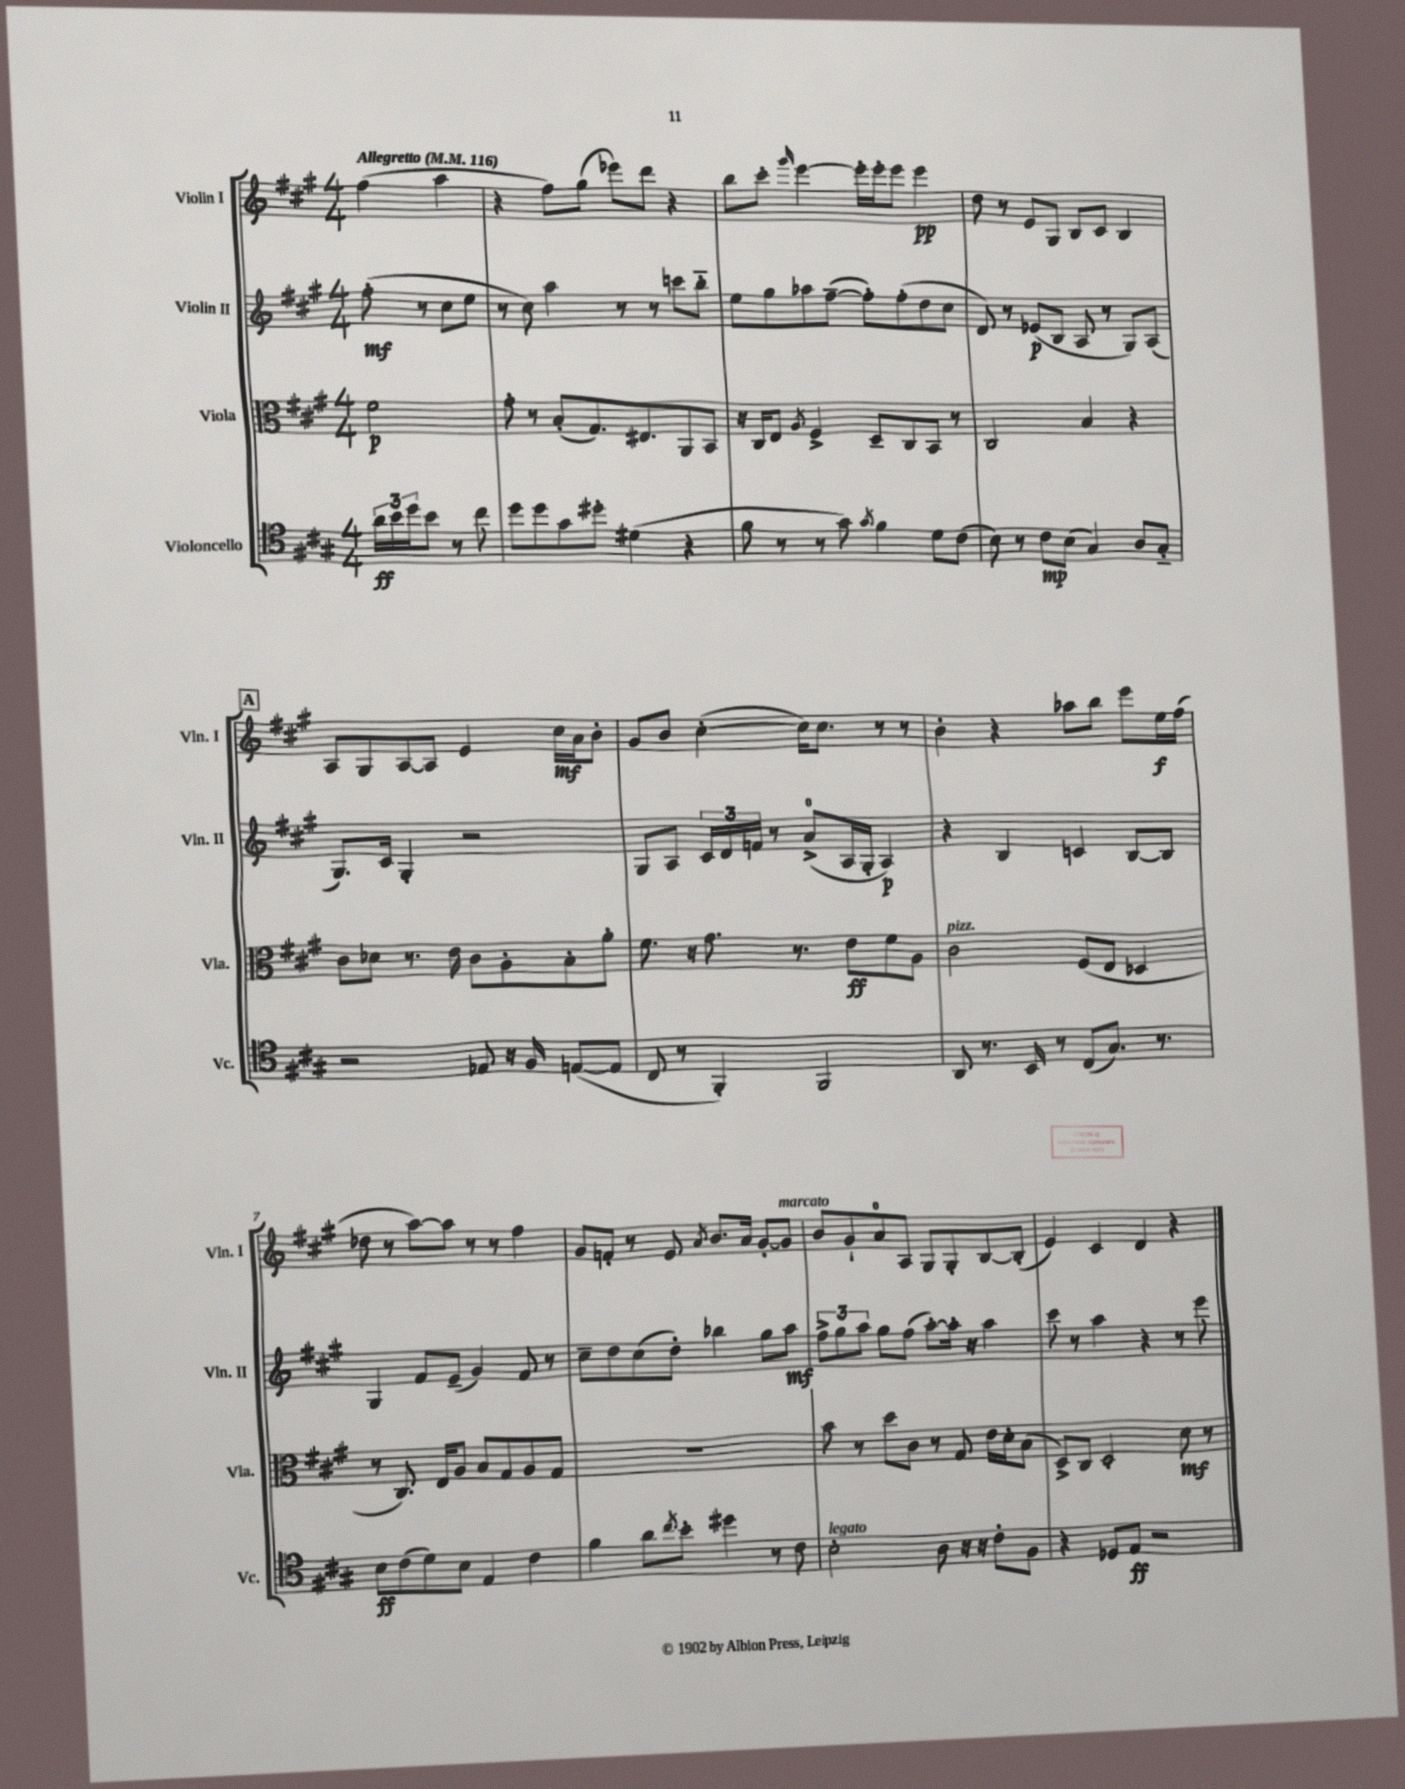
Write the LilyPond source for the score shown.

<<
\new StaffGroup <<
\new Staff = "s0" \with { instrumentName = "Violin I" shortInstrumentName = "Vln. I" } {
    \clef treble \key a \major \numericTimeSignature \time 4/4 \partial 2 \tempo "Allegretto" 4 = 116
    fis''4( a''4 |
    r4 fis''8) gis''8( ees'''8) d'''8 r4 |
    b''8 cis'''8-. \grace { gis'''16 } e'''4~ e'''16-. e'''16-. e'''8 e'''4\pp |
    d''8 r8 e'8 gis8 b8 cis'8 b4 |
    \mark \markup { \box "A" } a8 gis8 a8~ a8 e'4 cis''16\mf a'16 b'8-. |
    gis'8 b'8 cis''4~-.( cis''16) cis''8. r8 r8 |
    b'4-. r4 aes''8 b''8 e'''8 e''16\f fis''16( |
    des''8 r8 a''8~) a''8 r8 r8 fis''4 |
    gis'8 f'8-. r8 e'8 \acciaccatura { a'8 } b'8. a'16 gis'8~-. gis'8^\markup { \italic "marcato" } |
    b'8 gis'8-! a'8-0 a8 gis8 gis8-. b8~ b8-.( |
    e'4) cis'4 d'4 r4 \bar "|." |
}
\new Staff = "s1" \with { instrumentName = "Violin II" shortInstrumentName = "Vln. II" } {
    \clef treble \key a \major \numericTimeSignature \time 4/4 \partial 2
    fis''8-.\mf( r8 cis''8 e''8 |
    r8 cis''8) a''4 r8 r8 c'''8 b''8-_ |
    e''8 gis''8 aes''8 fis''8~--( fis''8-.) fis''8-.( d''8 cis''8 |
    d'8) r8 ees'8\p( b8 a8 r8 gis8) a8( |
    \mark \markup { \box "A" } gis8.) cis'16 gis4-. r2 |
    gis8 a8 \tuplet 3/2 { cis'16 d'16 f'16 } r8 a'8-0->( a16 gis16-. a4\p) |
    r4 b4 c'4 b8~ b8 |
    gis4 fis'8 e'8--( gis'4) fis'8 r8 |
    cis''8-- d''8 cis''8( d''8-.) bes''4 gis''8 a''8\mf |
    \tuplet 3/2 { fis''8-> gis''8 a''8 } gis''8 fis''8( a''8~-.) a''16-. r16 a''4 |
    cis'''8 r8 a''4 r4 r8 e'''8 \bar "|." |
}
\new Staff = "s2" \with { instrumentName = "Viola" shortInstrumentName = "Vla." } {
    \clef alto \key a \major \numericTimeSignature \time 4/4 \partial 2
    fis'2\p |
    gis'8-. r8 b8-.( gis8.) eis8. a,8 b,8 |
    r16 cis16 e8 \acciaccatura { a8 } fis4-> d8-- cis8 b,8 r8 |
    cis2 b4 r4 |
    \mark \markup { \box "A" } cis'8 des'8 r8. e'16 cis'8 a8-. b8-. a'8-. |
    fis'8. r16 gis'8. r8. e'8\ff fis'8 a8 |
    cis'2^\markup { \italic "pizz." } fis8( e8 des4 |
    r8 cis8.) e16 a8 b8 gis8 a8 gis8 |
    R1 |
    b'8 r8 d''8 cis'8 r8 gis8 e'16 d'16-. b8( |
    d8->) cis8 d2-. d'8\mf r8 \bar "|." |
}
\new Staff = "s3" \with { instrumentName = "Violoncello" shortInstrumentName = "Vc." } {
    \clef tenor \key a \major \numericTimeSignature \time 4/4 \partial 2
    \tuplet 3/2 { a'16\ff b'16 d''16 } b'8 r8 cis''8 |
    d''8 d''8 gis'8 dis''8-. dis'4( r4 |
    fis'8 r8 r8 gis'8) \acciaccatura { gis'8 } fis'4 d'8 cis'8( |
    b8) r8 cis'8\mp b8( gis4) a8 gis8-_ |
    \mark \markup { \box "A" } r2 ees8 r16 fis16 e8~( e8 |
    cis8 r8 fis,4-.) fis,2 |
    a,8 r8. b,16 r8 cis8( gis8.) r8. |
    b8\ff cis'8( d'8) b8 e4 cis'4 |
    fis'4 a'8 \acciaccatura { cis''8 } b'8-. dis''4 r8 cis'8 |
    b2-.^\markup { \italic "legato" } a8 r16 r16 cis'8-. fis8 |
    r4 des8 e8\ff r2 \bar "|." |
}
>>
>>
